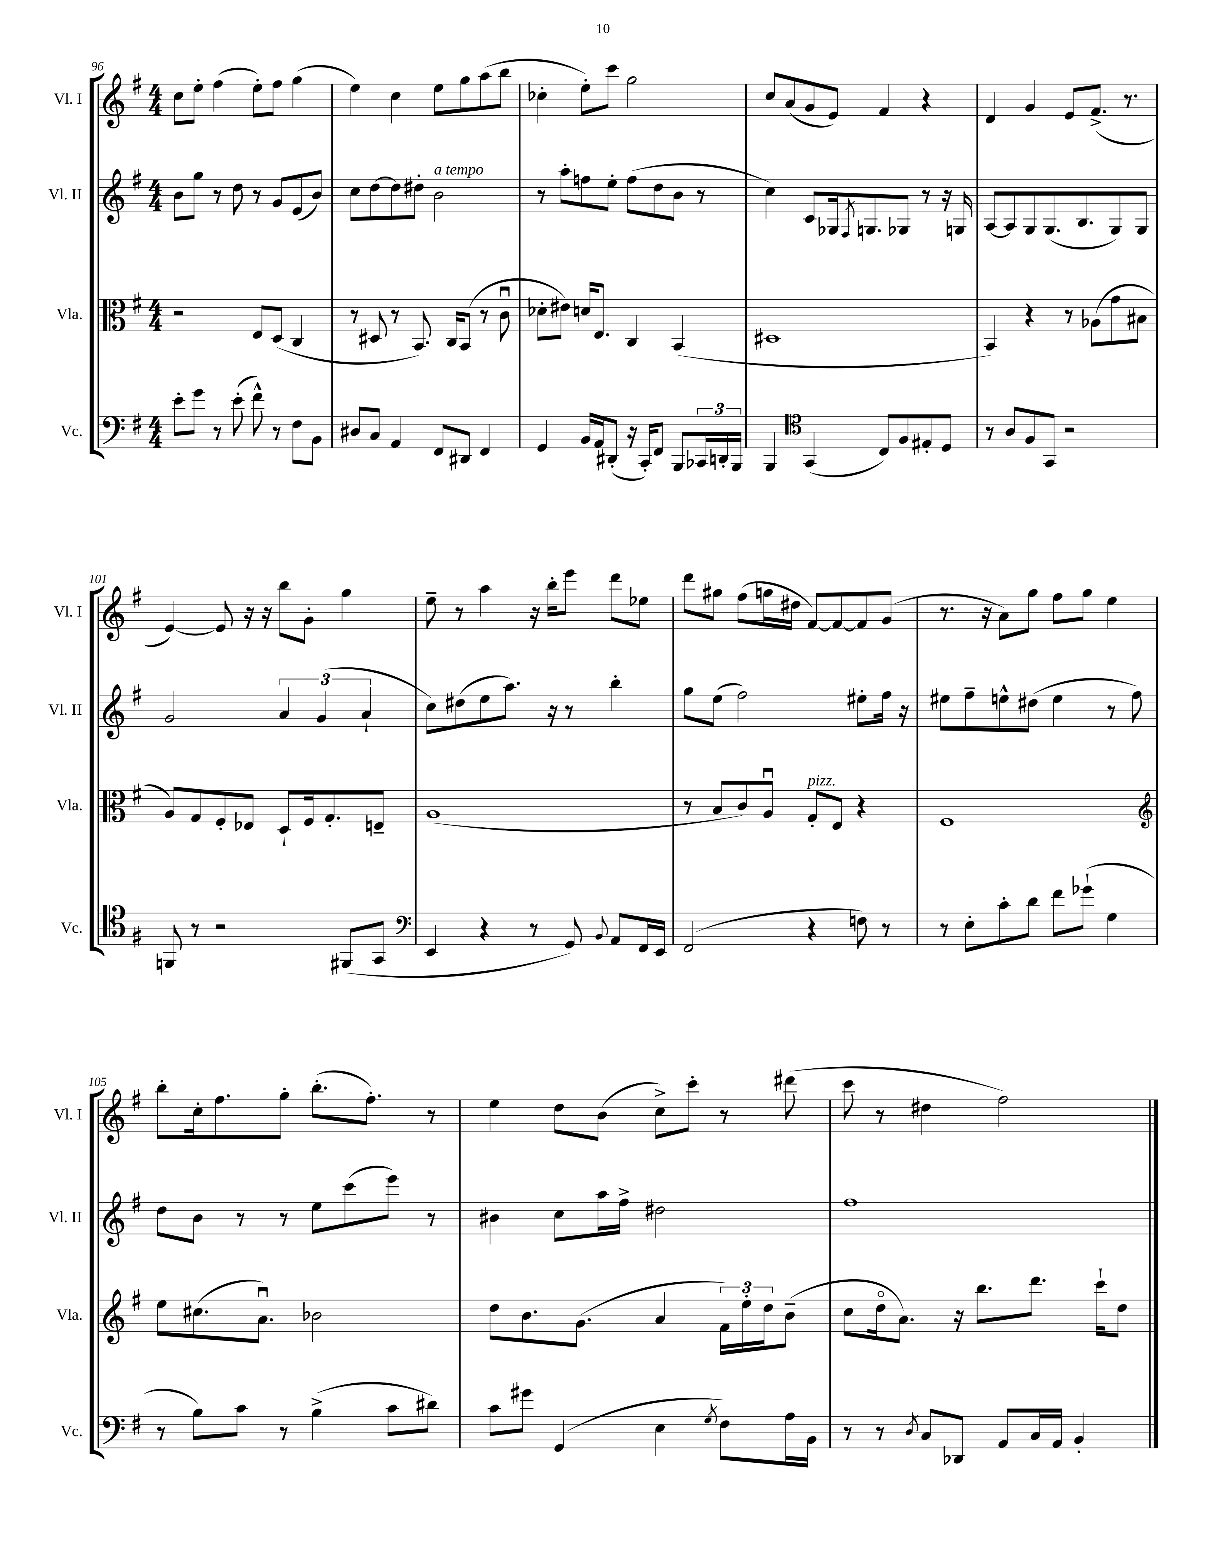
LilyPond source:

<<
\new StaffGroup <<
\new Staff = "s0" \with { instrumentName = "Vl. I" shortInstrumentName = "Vl. I" } {
    \clef treble \key g \major \numericTimeSignature \time 4/4
    c''8 e''8-. fis''4( e''8-.) fis''8 g''4( |
    e''4) c''4 e''8 g''8 a''8( b''8 |
    ces''4-. e''8-.) c'''8 g''2 |
    c''8 a'8( g'8 e'8) fis'4 r4 |
    d'4 g'4 e'8 fis'8.->( r8. |
    e'4~) e'8 r16 r16 b''8 g'8-. g''4 |
    e''8-- r8 a''4 r16 b''16-. e'''8 d'''8 ees''8 |
    d'''8 gis''8 fis''8( g''16 dis''16 fis'8~) fis'8~ fis'8 g'8( |
    r8. r16 a'8) g''8 fis''8 g''8 e''4 |
    b''8-. c''16-. fis''8. g''8-. b''8.-.( fis''8.-.) r8 |
    e''4 d''8 b'8( c''8->) c'''8-. r8 dis'''8( |
    c'''8 r8 dis''4 fis''2) \bar "|." |
}
\new Staff = "s1" \with { instrumentName = "Vl. II" shortInstrumentName = "Vl. II" } {
    \clef treble \key g \major \numericTimeSignature \time 4/4
    b'8 g''8 r8 d''8 r8 g'8 e'8( b'8) |
    c''8 d''8~ d''8 dis''8-. b'2^\markup { \italic "a tempo" } |
    r8 a''8-. f''8 e''8-. f''8( d''8 b'8 r8 |
    c''4) c'8 ges16 \acciaccatura { fis8 } g8. ges8 r8 r16 g16 |
    a8~ a8 g8 g8.( b8. g8) g8 |
    g'2 \tuplet 3/2 { a'4 g'4( a'4-! } |
    c''8) dis''8( e''8 a''8.) r16 r8 b''4-. |
    g''8 e''8( fis''2) eis''8-. fis''16 r16 |
    eis''8 fis''8-- e''8-^ dis''8( e''4 r8 fis''8) |
    d''8 b'8 r8 r8 e''8 c'''8( e'''8) r8 |
    bis'4 c''8 a''16 fis''16-> dis''2 |
    fis''1 \bar "|." |
}
\new Staff = "s2" \with { instrumentName = "Vla." shortInstrumentName = "Vla." } {
    \clef alto \key g \major \numericTimeSignature \time 4/4
    r2 e8 d8( c4 |
    r8 dis8 r8 b,8.) c16 b,8( r8 c'8\downbow |
    des'8-. eis'8) d'16 e8. c4 b,4( |
    dis1 |
    b,4) r4 r8 aes8( g'8 bis8 |
    a8) g8 fis8-. ees8 d8-! fis16 g8.-. e8-- |
    a1( |
    r8 b8 c'8) a8\downbow g8-.^\markup { \italic "pizz." } e8 r4 |
    fis1 |
    \clef treble e''8 cis''8.( a'8.\downbow) bes'2 |
    d''8 b'8. g'8.( a'4 \tuplet 3/2 { fis'16) e''16-. d''16 } b'8--( |
    c''8 d''16\flageolet a'8.) r16 b''8. d'''8. c'''16-! d''8 \bar "|." |
}
\new Staff = "s3" \with { instrumentName = "Vc." shortInstrumentName = "Vc." } {
    \clef bass \key g \major \numericTimeSignature \time 4/4
    e'8-. g'8 r8 e'8-.( fis'8-^) r8 fis8 b,8 |
    dis8 c8 a,4 fis,8 dis,8 fis,4 |
    g,4 b,16 a,16 dis,8-.( r16 c,16-.) fis,8 b,,8 \tuplet 3/2 { ces,16 d,16-. b,,16 } |
    b,,4 \clef tenor g,4( c8) fis8 eis8-. d8 |
    r8 a8 fis8 g,8 r2 |
    f,8 r8 r2 fis,8( g,8 |
    \clef bass e,4 r4 r8 g,8) \appoggiatura { b,8 } a,8 fis,16 e,16 |
    fis,2( r4 f8) r8 |
    r8 e8-. c'8-. d'8 fis'8 ges'8-!( g4 |
    r8 b8) c'8 r8 b4->( c'8 dis'8) |
    c'8 gis'8 g,4( e4 \acciaccatura { g8 } fis8) a16 b,16 |
    r8 r8 \acciaccatura { d8 } c8 des,8 a,8 c16 a,16 b,4-. \bar "|." |
}
>>
>>
\layout { \context { \Score currentBarNumber = #96 } }
